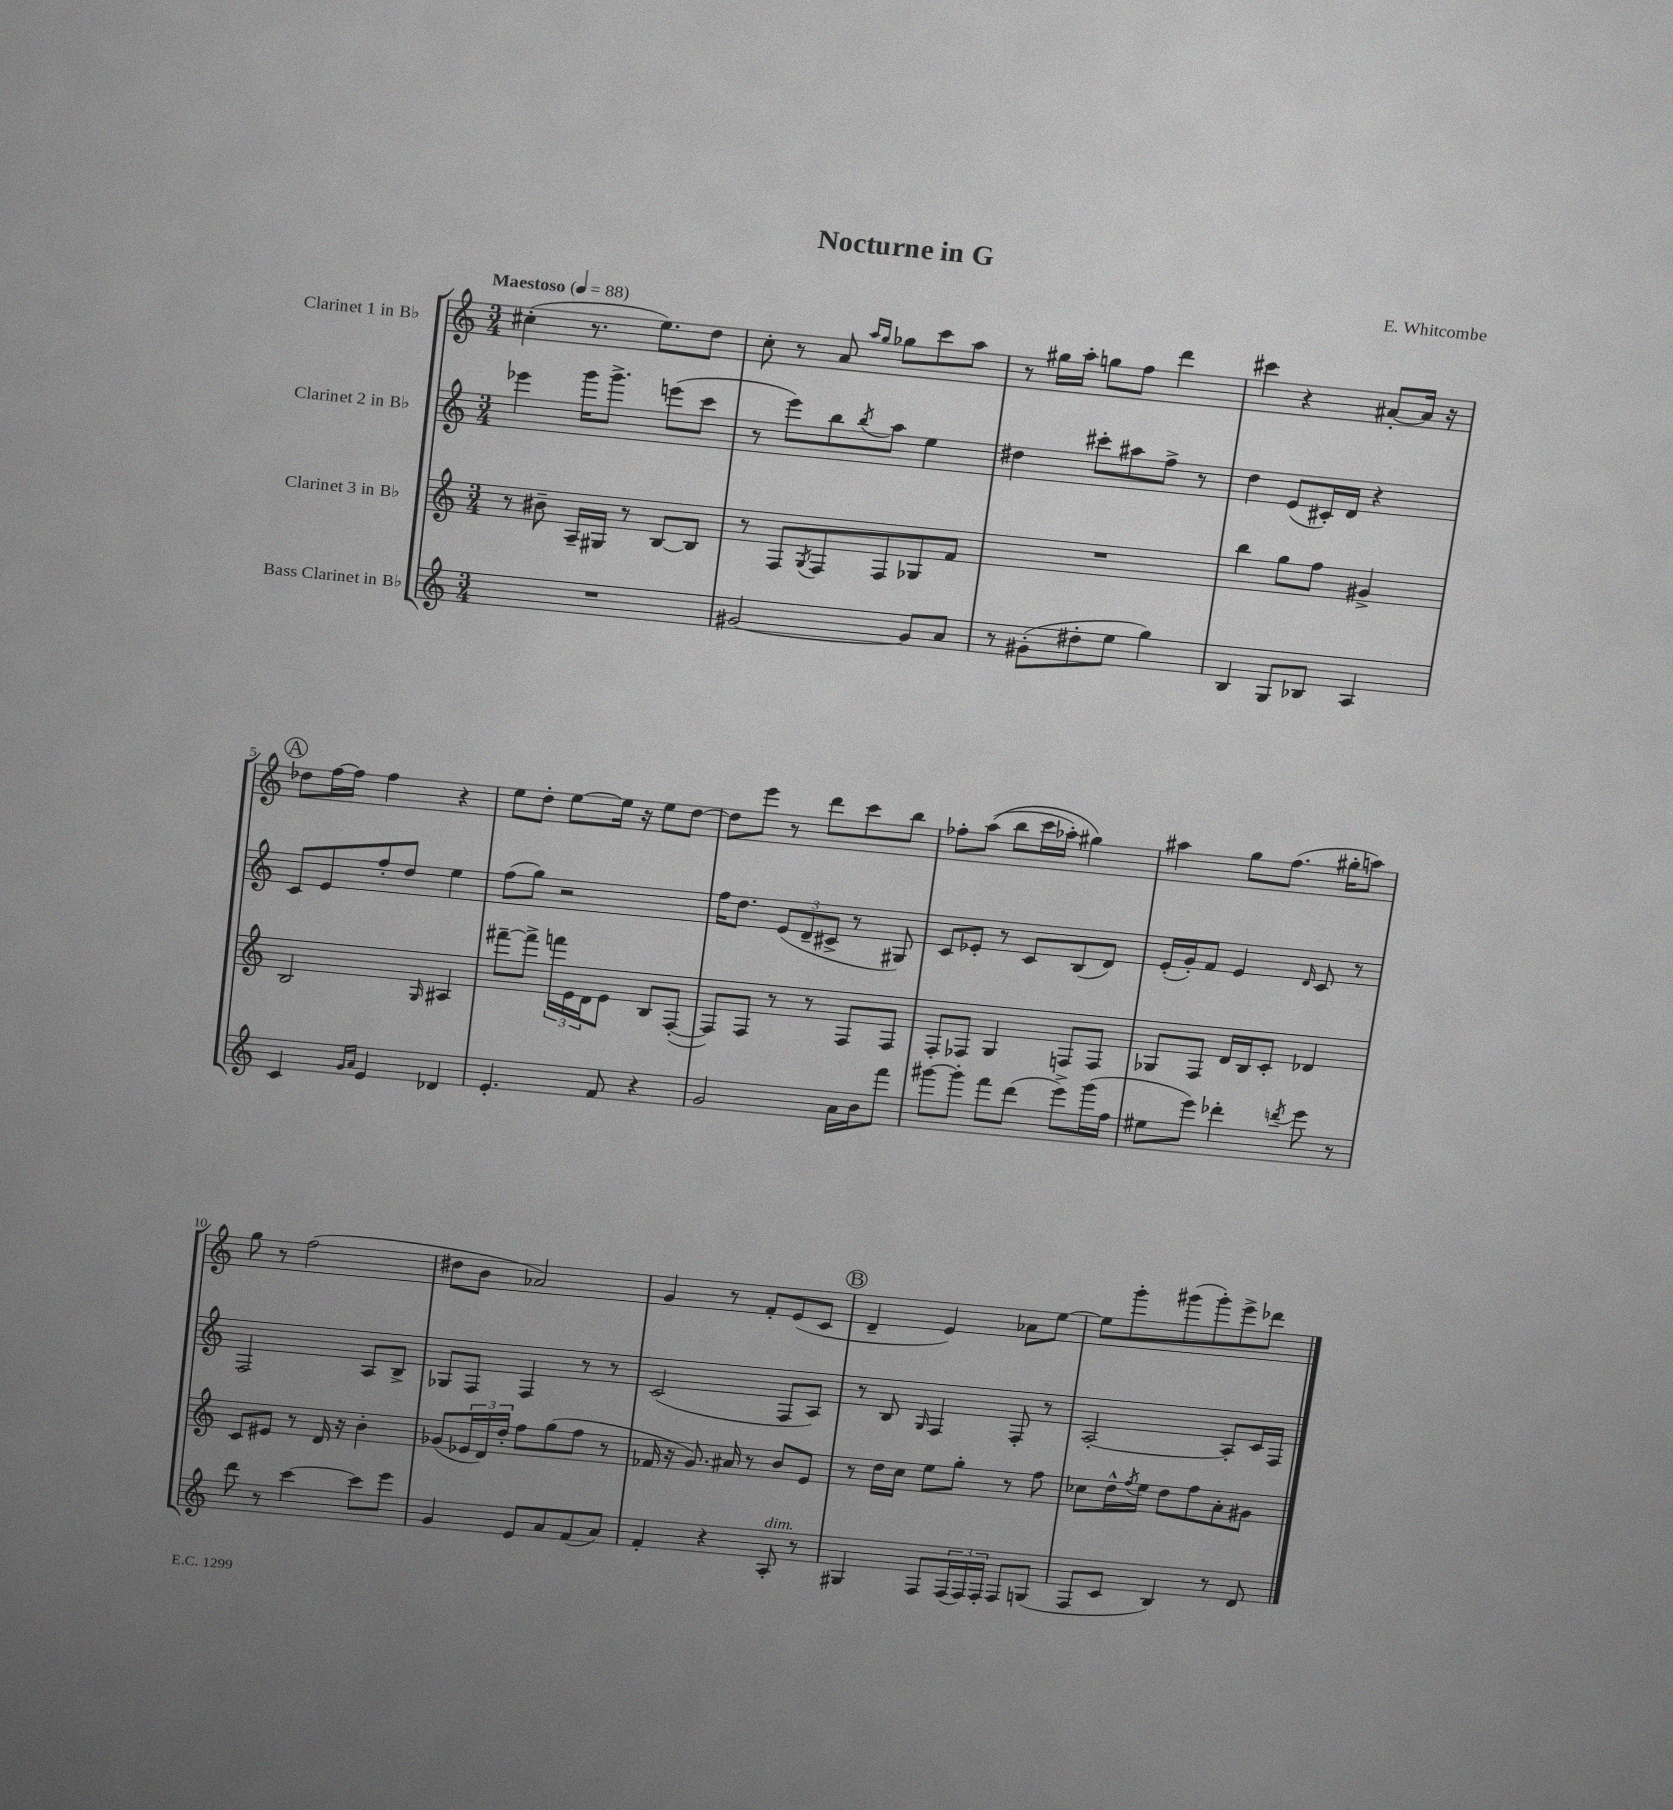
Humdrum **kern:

**kern	**kern	**kern	**kern
*part4	*part3	*part2	*part1
*staff4	*staff3	*staff2	*staff1
*I"Bass Clarinet in B♭	*I"Clarinet 3 in B♭	*I"Clarinet 2 in B♭	*I"Clarinet 1 in B♭
*clefG2	*clefG2	*clefG2	*clefG2
*k[]	*k[]	*k[]	*k[]
*M3/4	*M3/4	*M3/4	*M3/4
*MM88	*MM88	*MM88	*MM88
=1	=1	=1	=1
!	!	!	!LO:TX:a:B:t=Maestoso
2.r	8r	4eee-X\	(4cc#X'\
.	8b#X~\	.	.
.	16A~/LL	16ggg\KL	8.r
.	16G#X/JJ	8.ggg^\J	.
.	8r	.	.
.	.	.	8.ee\L)
.	[8B/L	(8eeen\L	.
.	8B/J]	8ccc\J	8dd\J
=2	=2	=2	=2
[2g#X/	8r	8r	8cc'\
.	8F/L	8eee\L)	8r
.	8qG/	.	.
.	8F/	8bb\	8a/
.	.	.	16qqaa/LL
.	.	8qbb/	16qqgg/JJ
.	8F/	8aa\J	8gg-X\L
8g#/L]	8G-X/	4ee\	8ccc\
8a/J	8f/J	.	8aa\J
=3	=3	=3	=3
8r	2.r	4dd#X\	8r
(8g#X'\L	.	.	16gg#X\LL
.	.	.	16aa'\JJ
8dd#X'\	.	8ccc#X'\L	8ggn\L
8ee\J	.	8aa#X\	8ff\J
4gg\)	.	8ff^\J	4ddd\
.	.	8r	.
=4	=4	=4	=4
4B/	4bb\	4dd\	4ccc#X\
8G/L	8gg\L	(8e/L	4r
8B-X/J	8ff\J	16c#X'/L)	.
.	.	16d/JJ	.
4A/	4g#X^/	4r	[8a#X'/L
.	.	.	16a#/Jk]
.	.	.	16r
!!LO:LB:g=z
!!LO:REH:place=s1:t=A
=5	=5	=5	=5
4c/	2B/	8c/L	8dd-X\L
.	.	8e/	[16ff\L
.	.	.	16ff\JJ]
16qqg/LL	.	.	.
16qqa/JJ	.	.	.
4e/	.	8ff'/	4ff\
.	.	8dd/J	.
.	16qqG/	.	.
4d-X/	4A#X/	4ee\	4r
=6	=6	=6	=6
4.e'/	[8fff#X~\L	(8ff\L	8ee\L
.	8fff#^\J]	8gg\J)	8dd'\J
.	24fffn\LL	2r	[8ee\L
.	24e\	.	.
.	24d\J	.	.
8f/	8e\J	.	16ee\Jk]
.	.	.	16r
4r	8B/L	.	8ee\L
.	([8F'/J	.	[8dd\J
=7	=7	=7	=7
2g/	8F/L])	16ff\KL	8dd\L]
.	.	8.dd\J	.
.	8F/J	.	8eee\J
.	8r	(12e/L	8r
.	.	12d~/	.
.	8r	.	8ddd\L
.	.	12c#X^/J	.
16a\LL	8F/L	8r	8ccc\
16b\J	.	.	.
8fff\J	8F/J	8G#X/)	8bb\J
=8	=8	=8	=8
[8ggg#X\L	8F'/L	8c/L	8ff-X'\L
8ggg#'\J]	8F-X/J	8e-X'/J	((8aa\J
8fff\L	4G/	8r	8bb\L
(8ddd\J	.	8c/L	16ccc\L
.	.	.	16aa-X'\JJ)
8eee^\L)	8Fn/L	(8B/	4gg#X\)
(16ggg#\L	8F/J	8d/J)	.
16ff\JJ	.	.	.
=9	=9	=9	=9
8ee#X\L	8G-X/L	(16e'/LL	4aa#X\
.	.	16g'/J)	.
8eee\J)	8F/J	8f/J	.
4ddd-X'\	16d/LL	4e/	8gg\L
.	16B/J	.	.
.	8c'/J	.	(8.ff\J
8qdddn/	.	16qqd/	.
8eee\	4d-X/	8c/	.
.	.	.	16gg#X'\KL
8r	.	8r	8aan\J)
!!LO:LB:g=z
=10	=10	=10	=10
8ddd\	8c/L	2F/	8gg\
8r	8e#X/J	.	8r
[4ccc\	8r	.	(2ff\
.	16d/	.	.
.	16r	.	.
8ccc\L]	4b'\	8A/L	.
8eee\J	.	8B^/J	.
=11	=11	=11	=11
4g/	(8g-X/L	8G-X/L	8dd#X\L
.	24e-X/L	8F/J	8b\J
.	24d/)	.	.
.	24dd'/JJ	.	.
8e/L	8ff\L	4F/	2a-X/)
8a/	(8gg\	.	.
(8f/	8ff\J	8r	.
8a/J)	8r	8r	.
=12	=12	=12	=12
4f'/	16f-X/	(2c/	4g/
.	16r	.	.
.	8.g/)	.	.
4r	.	.	8r
.	16a#X/	.	.
.	8r	.	8f'/L
!LO:TX:a:i:t=dim.	!	!	!
8A'/	8b/L	8F/L	(8e/
8r	8e/J	8A/J)	8c/J
!!LO:REH:place=s1:t=B
=13	=13	=13	=13
4G#X/	8r	8r	4d~/
.	16dd\LL	8B/	.
.	16cc\JJ	.	.
.	.	16qqG/	.
8F/L	8ee\L	4F/	4e/)
(24F/L	8gg'\J	.	.
24F/)	.	.	.
24F'/JJ	.	.	.
8F/L	8r	8F'/	8a-X\L
(8Gn/J	8ff\	8r	[8ee\J
=14	=14	=14	=14
8F/L	8cc-X\L	[2A'/	8ee\L]
8c/J	16dd^^\L	.	8ggg'\
.	8qff/	.	.
.	16ee\JJ	.	.
4B/)	8dd\L	.	(8ggg#X\
.	8ff\	.	8ggg#'\)
8r	8a'\	8A'/L]	8eee^\
8d/	8g#X\J	16c/L	8ddd-X\J
.	.	16F/JJ	.
==	==	==	==
*-	*-	*-	*-
